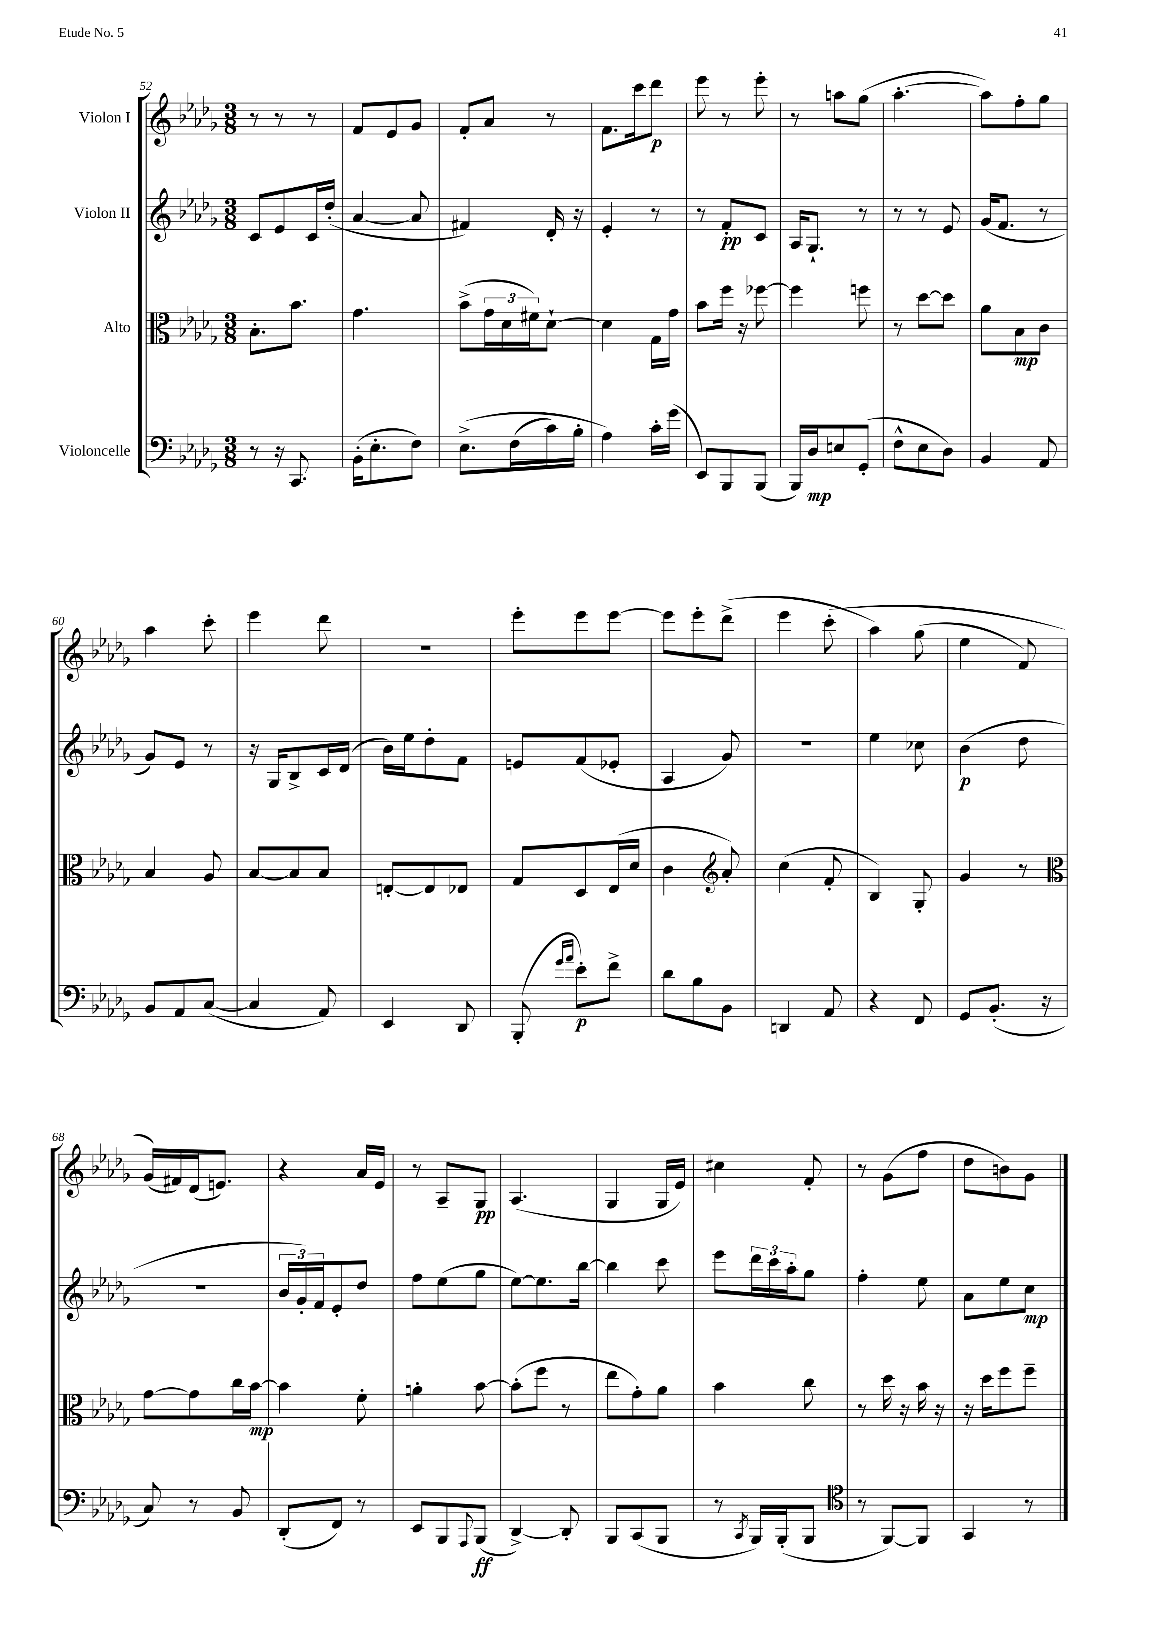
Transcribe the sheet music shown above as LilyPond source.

<<
\new StaffGroup <<
\new Staff = "s0" \with { instrumentName = "Violon I" } {
    \clef treble \key des \major \numericTimeSignature \time 3/8
    r8 r8 r8 |
    f'8 ees'8 ges'8 |
    f'8-. aes'8 r8 |
    f'8. c'''16 des'''8\p |
    ees'''8 r8 ees'''8-. |
    r8 a''8 ges''8( |
    aes''4.~-. |
    aes''8) f''8-. ges''8 |
    aes''4 c'''8-. |
    ees'''4 des'''8 |
    R4. |
    ees'''8-. ees'''8 ees'''8~ |
    ees'''8 ees'''8-. des'''8->( |
    ees'''4 c'''8-.\( |
    aes''4) ges''8( |
    ees''4 f'8) |
    ges'16(\) fis'16) des'16( e'8.) |
    r4 aes'16 ees'16 |
    r8 aes8-- ges8\pp |
    aes4.( |
    ges4 ges16 ees'16) |
    cis''4 f'8-. |
    r8 ges'8( f''8 |
    des''8 b'8) ges'8 \bar "|." |
}
\new Staff = "s1" \with { instrumentName = "Violon II" } {
    \clef treble \key des \major \numericTimeSignature \time 3/8
    c'8 ees'8 c'16 des''16-.( |
    aes'4~ aes'8 |
    fis'4) des'16-. r16 |
    ees'4-. r8 |
    r8 f'8-.\pp c'8 |
    aes16 ges8.-! r8 |
    r8 r8 ees'8 |
    ges'16( f'8. r8 |
    ges'8) ees'8 r8 |
    r16 ges16 bes8-> c'16 des'16( |
    bes'16) ees''16 des''8-. f'8 |
    e'8 f'8( ees'8-. |
    aes4 ges'8) |
    R4. |
    ees''4 ces''8 |
    bes'4\p( des''8 |
    R4. |
    \tuplet 3/2 { bes'16 ges'16-.) f'16 } ees'8-. des''8 |
    f''8 ees''8( ges''8 |
    ees''8~) ees''8. bes''16~ |
    bes''4 c'''8 |
    ees'''8 \tuplet 3/2 { des'''16 c'''16 aes''16-. } ges''8 |
    f''4-. ees''8 |
    aes'8 ees''8 c''8\mp \bar "|." |
}
\new Staff = "s2" \with { instrumentName = "Alto" } {
    \clef alto \key des \major \numericTimeSignature \time 3/8
    bes8.-. bes'8. |
    ges'4. |
    bes'8->( \tuplet 3/2 { ges'16 des'16 fis'16) } des'8~-! |
    des'4 ges16 ges'16 |
    bes'8 f''16 r16 fes''8~ |
    fes''4 f''8 |
    r8 des''8~ des''8 |
    aes'8 bes8\mp c'8 |
    bes4 aes8 |
    bes8~ bes8 bes8 |
    e8~-. e8 ees8 |
    ges8 des8 ees16( des'16 |
    c'4 \clef treble aes'8-.) |
    c''4( f'8-. |
    bes4) ges8-. |
    ges'4 r8 |
    \clef alto ges'8~ ges'8 c''16 bes'16~\mp |
    bes'4 f'8-. |
    a'4-. bes'8~ |
    bes'8-.( f''8 r8 |
    ees''8 ges'8-.) aes'8 |
    bes'4 c''8 |
    r8 des''16 r16 bes'16 r16 |
    r16 des''16 f''8 f''8-- \bar "|." |
}
\new Staff = "s3" \with { instrumentName = "Violoncelle" } {
    \clef bass \key des \major \numericTimeSignature \time 3/8
    r8 r16 c,8. |
    bes,16-.( ees8.-. f8) |
    ees8.->\( f16( c'16) bes16-. |
    aes4\) c'16-. ges'16( |
    ees,8) bes,,8 bes,,8( |
    bes,,16) des16\mp e8 ges,8-.( |
    f8-^ ees8 des8) |
    bes,4 aes,8 |
    bes,8 aes,8 c8~( |
    c4 aes,8) |
    ees,4 des,8 |
    bes,,8-.( \grace { ges'16 aes'16 } ees'8-.\p) f'8-> |
    des'8 bes8 bes,8 |
    d,4 aes,8 |
    r4 f,8 |
    ges,8 bes,8.-.( r16 |
    c8) r8 bes,8 |
    des,8-.( f,8) r8 |
    ees,8 bes,,8 \appoggiatura { aes,,8 } bes,,8\ff( |
    des,4~->) des,8-. |
    bes,,8 c,8( bes,,8 |
    r8 \acciaccatura { c,8 } bes,,16) bes,,16-.( bes,,8 |
    \clef tenor r8 f,8~) f,8 |
    ges,4 r8 \bar "|." |
}
>>
>>
\layout { \context { \Score currentBarNumber = #52 } }
